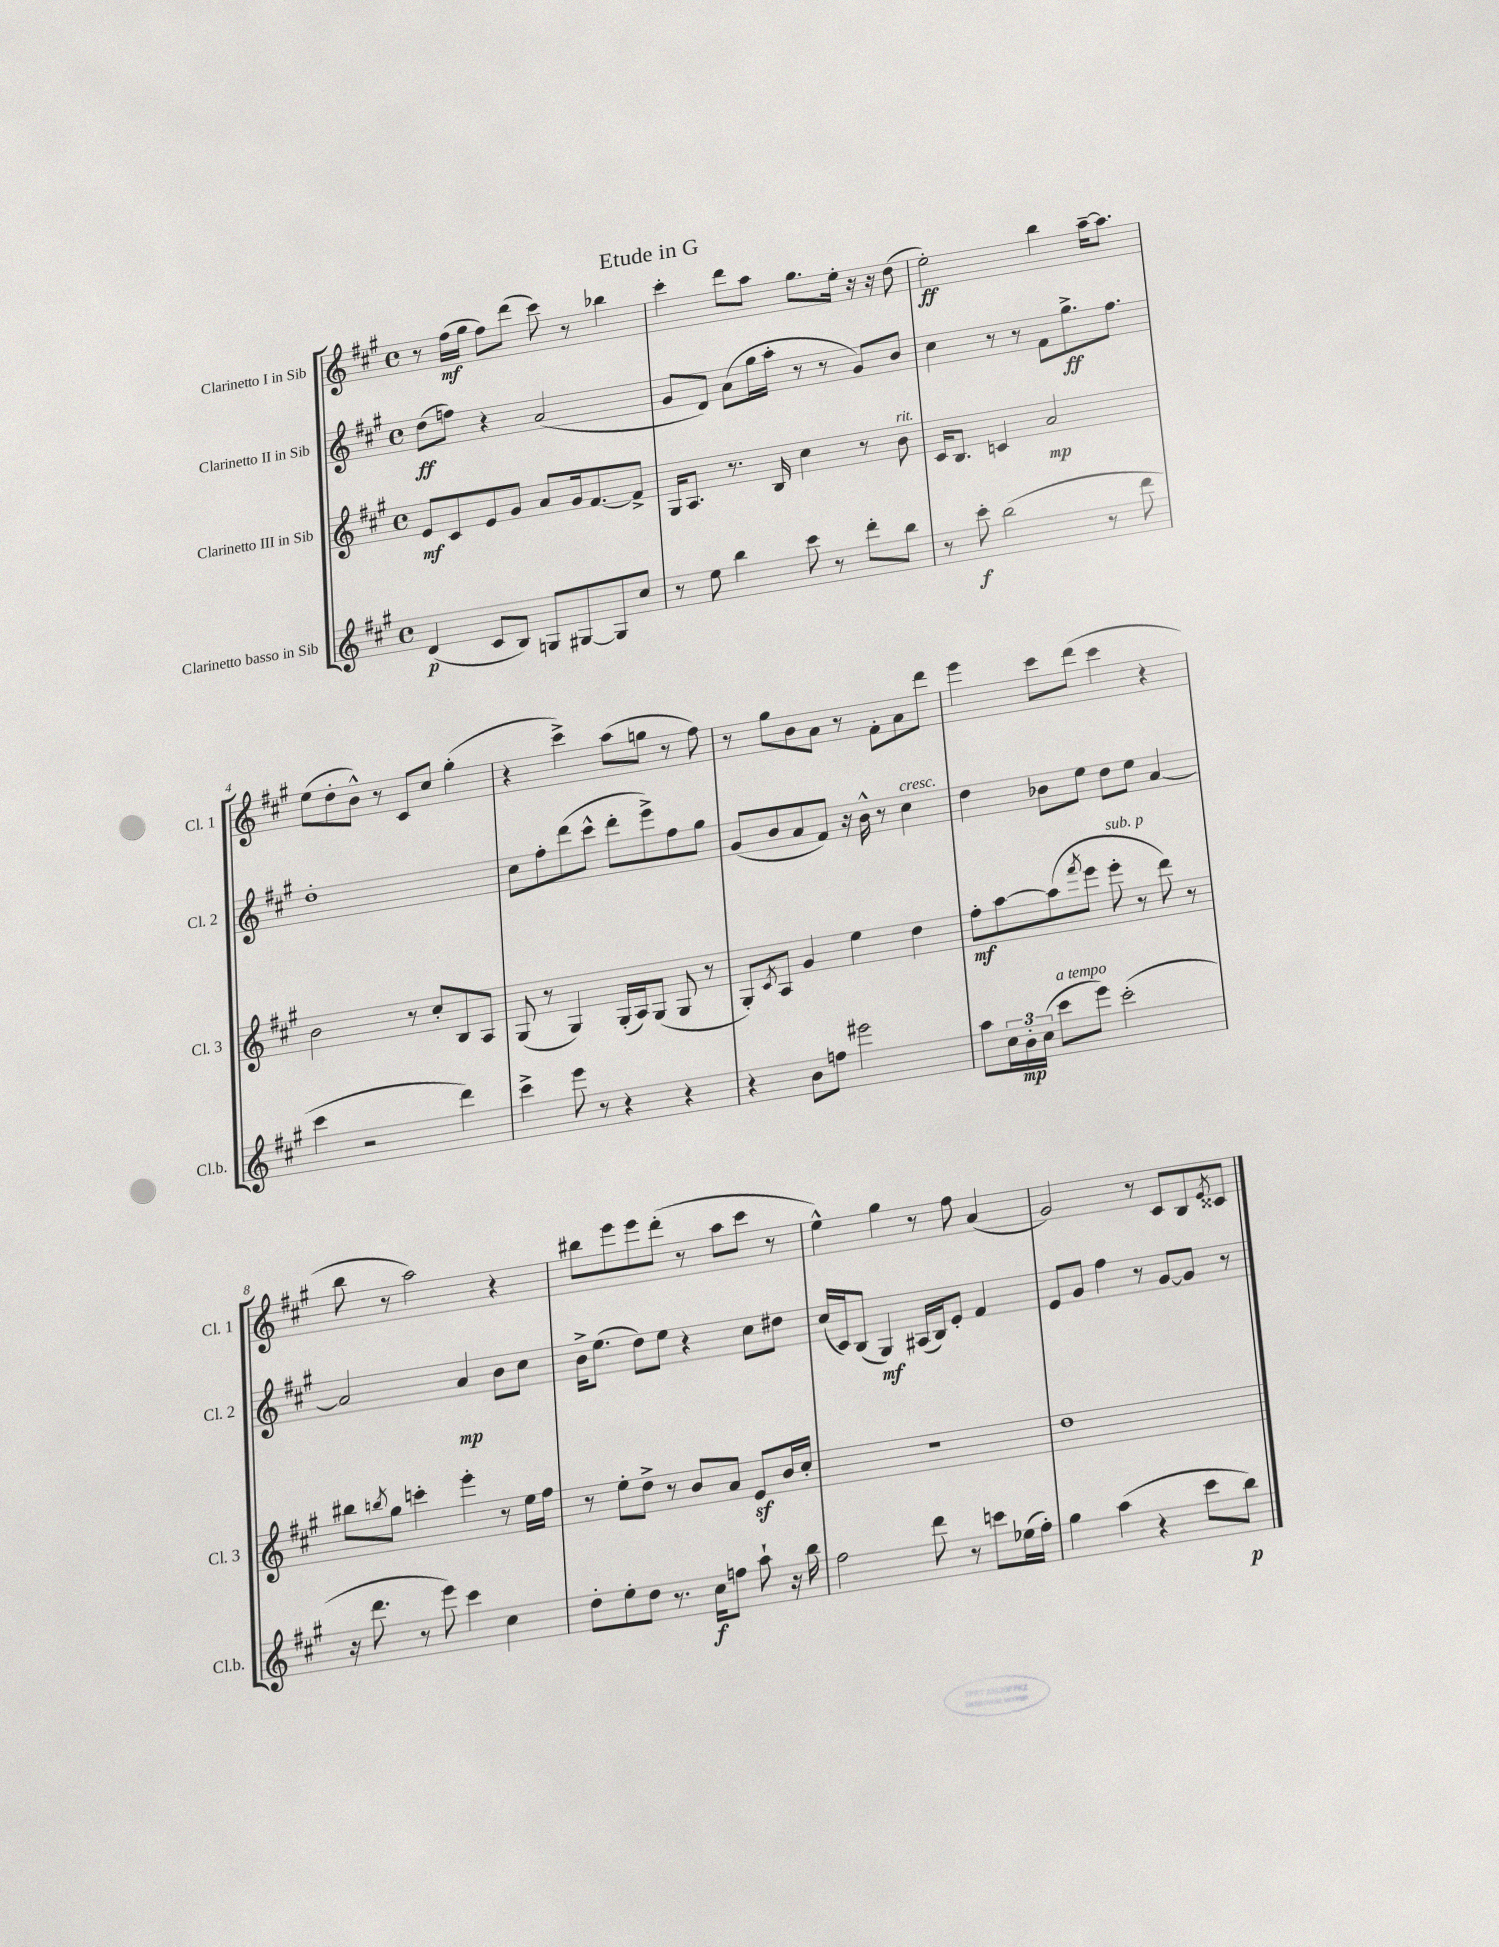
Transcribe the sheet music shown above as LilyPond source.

\header { title = "Etude in G" }
<<
\new StaffGroup <<
\new Staff = "s0" \with { instrumentName = "Clarinetto I in Sib" shortInstrumentName = "Cl. 1" } {
    \clef treble \key a \major \defaultTimeSignature \time 4/4
    r8 fis''16\mf( gis''16 fis''8) d'''8( cis'''8) r8 bes''4 |
    cis'''4-. d'''8 a''8 gis''8. e''16-. r16 r16 d''8( |
    e''2-.\ff) b''4 a''16~-- a''8. |
    e''8( d''8-. b'8-^) r8 cis'8 cis''8 gis''4-.( |
    r4 cis'''4->) a''8( g''8 r8 fis''8) |
    r8 gis''8 b'8 a'8 r8 fis'8-. a'8 d'''8 |
    e'''4 cis'''8 d'''8( cis'''4 r4 |
    b''8 r8 a''2) r4 |
    bis''8 e'''8 e'''8 d'''8-.( r8 a''8 cis'''8 r8 |
    e''4-^) gis''4 r8 fis''8 a'4( |
    gis'2) r8 cis'8 b8 \acciaccatura { e'8 } cisis'8 \bar "|." |
}
\new Staff = "s1" \with { instrumentName = "Clarinetto II in Sib" shortInstrumentName = "Cl. 2" } {
    \clef treble \key a \major \defaultTimeSignature \time 4/4
    d''8\ff( f''8) r4 a'2( |
    gis'8 d'8) a'8( gis''16 a''16-. r8 r8 gis'8) b'8 |
    cis''4 r8 r8 fis'8 gis''8.->\ff fis''8. |
    d''1-. |
    cis''8 fis''8-. d'''8( cis'''8-^ d'''8-. e'''8->) fis''8 gis''8 |
    gis'8( b'8 a'8 fis'8) r16 b'16-^ r8 cis''4^\markup { \italic "cresc." } |
    d''4 bes'8 e''8 d''8 e''8 a'4~ |
    a'2 a'4\mp b'8 cis''8 |
    b'16-> e''8.( d''8) e''8 r4 cis''8 dis''8 |
    cis''16( cis'16) b8( gis4\mf) ais16( b16) e'8-. fis'4 |
    e'8 gis'8 fis''4 r8 gis'8~ gis'8 r8 \bar "|." |
}
\new Staff = "s2" \with { instrumentName = "Clarinetto III in Sib" shortInstrumentName = "Cl. 3" } {
    \clef treble \key a \major \defaultTimeSignature \time 4/4
    e'8\mf cis'8 e'8 gis'8 a'8 gis'16 fis'8.~ fis'8-> |
    gis16 a8. r8. b16 cis''4 r8 b'8^\markup { \italic "rit." } |
    cis'16 b8. c'4 a'2\mp |
    b'2 r8 cis''8-. b8 a8 |
    gis8( r8 gis4) gis16-.( a16) gis8( gis8 r8 |
    gis8-.) \acciaccatura { cis'8 } a8 gis'4 e''4 d''4 |
    fis''8-.\mf a''8~ a''8( \acciaccatura { fis'''8 } e'''8 e'''8-.^\markup { \italic "sub. p" } r8 d'''8) r8 |
    bis''8 \acciaccatura { b''8 } gis''8 c'''4-. e'''4-. r8 e''16 fis''16 |
    r8 e''8-. d''8-> r8 b'8 a'8 e'8\sf b'16 cis''16-. |
    R1 |
    d''1 \bar "|." |
}
\new Staff = "s3" \with { instrumentName = "Clarinetto basso in Sib" shortInstrumentName = "Cl.b." } {
    \clef treble \key a \major \defaultTimeSignature \time 4/4
    d'4\p( cis'8 b8) g8 gis8~ gis8 cis''8 |
    r8 e''8 b''4 cis'''8 r8 d'''8-. b''8 |
    r8 cis'''8-.\f b''2( r8 d'''8 |
    cis'''4 r2 d'''4) |
    cis'''4-> e'''8 r8 r4 r4 |
    r4 b'8 f''8 eis'''2 |
    a''8 \tuplet 3/2 { cis''16 b'16-.\mp cis''16( } cis'''8^\markup { \italic "a tempo" } e'''8) cis'''2-.( |
    r16 d'''8. r8 e'''8) cis'''4 cis''4 |
    d''8-. e''8-. d''8 r8. cis''16\f f''8 a''8-! r16 b''16 |
    fis''2 d'''8 r8 c'''8 ees''16( fis''16-.) |
    gis''4 a''4( r4 cis'''8 b''8\p) \bar "|." |
}
>>
>>
